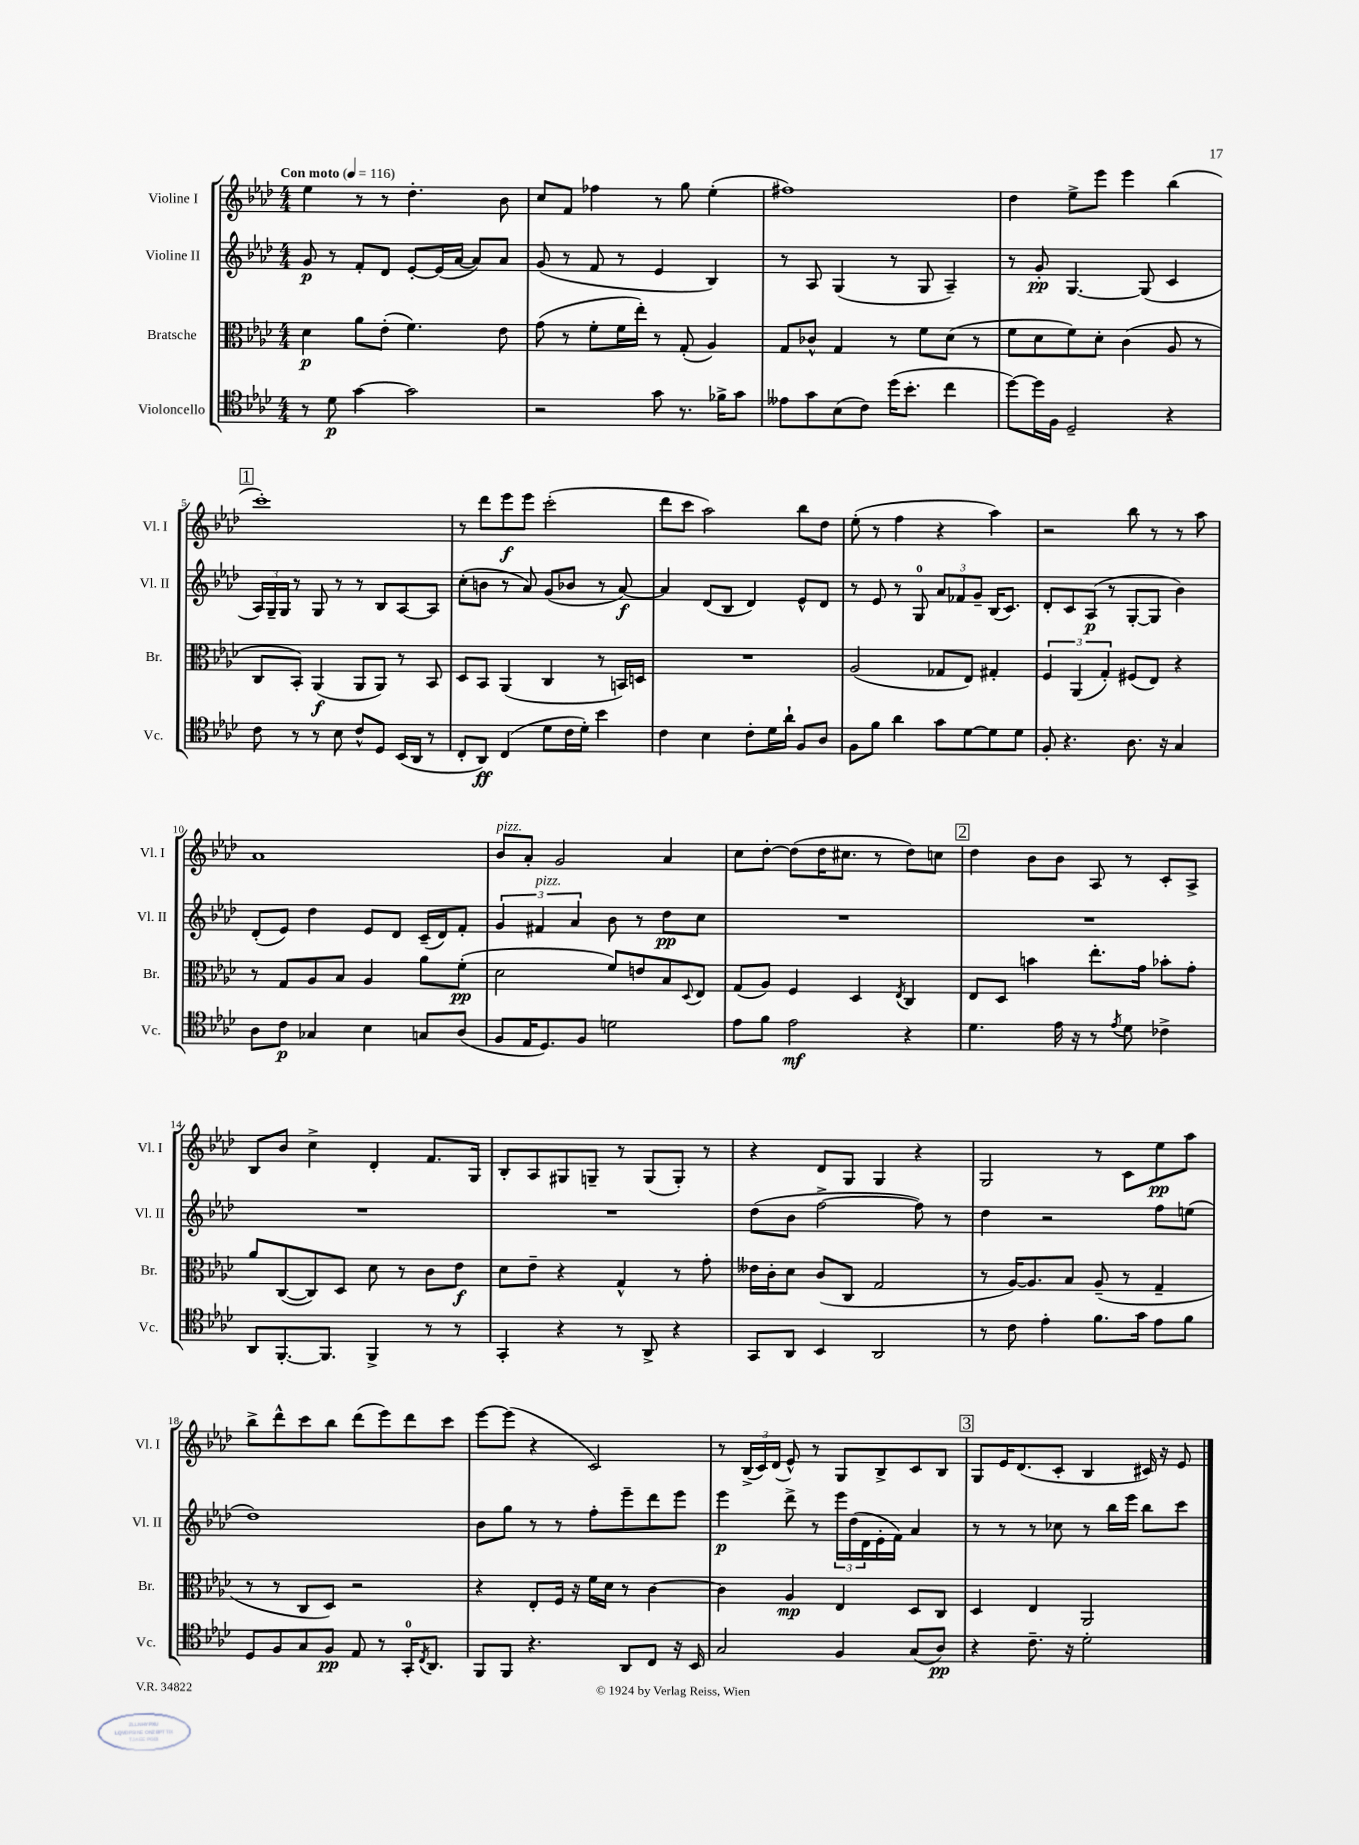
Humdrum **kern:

**kern	**kern	**kern	**kern
*staff4	*staff3	*staff2	*staff1
*clefC4	*clefC3	*clefG2	*clefG2
*k[b-e-a-d-]	*k[b-e-a-d-]	*k[b-e-a-d-]	*k[b-e-a-d-]
*M4/4	*M4/4	*M4/4	*M4/4
*MM116	*MM116	*MM116	*MM116
8r	4d-	8g	4ee-
8d-	.	8r	.
[4g	8a-	8f'	8r
.	(8e-'	8d-	8r
2g]	4.f)	[8e-'	4.dd-'
.	.	(16e-]	.
.	.	[16a-	.
.	.	8a-])	.
.	8e-	8a-	8b-
=	=	=	=
2r	(8g	(8g	8cc
.	8r	8r	8f
.	8f'	8f	4ff-
.	16f	8r	.
.	16ee-')	.	.
8g	8r	4e-	8r
8.r	(8G'	.	8gg
.	4A-)	4B-)	(4ee-'
16f-^	.	.	.
8g	.	.	.
=	=	=	=
8e--	8G	8r	1ff#)
8g	8c-^^	8A-	.
(8B-	4G	(4G	.
8c)	.	.	.
(16dd-	8r	8r	.
8.b-'	.	.	.
.	8f	8G	.
4cc	(8d-	4A-~)	.
.	8r	.	.
=	=	=	=
[8dd-)	8f	8r	4dd-
16dd-]	8d-	8g'	.
16F	.	.	.
2D-~	8f)	[4.G	8ee-^
.	8d-'	.	8eee-
.	(4c	.	4eee-
.	.	(8G]	.
4r	8A-	4c	(4bb-
.	8r	.	.
=	=	=	=
8c	8C	24A-)	1ccc')
.	.	24G~	.
.	.	24G	.
8r	8BB-')	8r	.
8r	(4AA-	8G	.
8B-	.	8r	.
8c^^	8AA-	8r	.
8D-	8AA-)	8B-	.
(16BB-	8r	[8A-	.
16AA-	.	.	.
8r	8BB-	8A-]	.
=	=	=	=
8C'	8D-	(8cc'	8r
8AA-)	8BB-	8b	8ddd-
(4C	(4AA-	8r	8eee-
.	.	8a-)	8eee-
8d-	4C	(8g	(2ccc'
16c	.	8b-	.
16d-')	.	.	.
4b-	8r	8r	.
.	16BB)	[8a-)	.
.	16D	.	.
=	=	=	=
4c	1r	4a-]	8ddd-
.	.	.	8ccc
4B-	.	(8d-	2aa-)
.	.	8B-	.
8c'	.	4d-)	.
16d-	.	.	.
16a-`	.	.	.
8F	.	8e-^^	8bb-
8A-	.	8d-	8dd-
=	=	=	=
8F	(2A-	8r	(8ee-'
8f	.	8e-	8r
4a-	.	8r	4ff
.	.	8G	.
8g	8G-	12a-	4r
.	.	12f-	.
[8d-	8E-)	.	.
.	.	12g~	.
8d-]	4G#'	(16B-	4aa-)
.	.	8.c)	.
8d-	.	.	.
=	=	=	=
8F'	6F	8d-'	2r
4.r	.	8c	.
.	(6AA-	.	.
.	.	(8A-	.
.	6G')	.	.
.	.	8r	.
8.A-	(8F#	[8G'	8bb-
.	8E-)	8G]	8r
16r	.	.	.
4G	4r	4b-)	8r
.	.	.	8aa-
=	=	=	=
8A-	8r	(8d-'	1a-
8c	8G	8e-)	.
4G-	8A-	4dd-	.
.	8B-	.	.
4B-	4A-	8e-	.
.	.	8d-	.
8G	8a-	(16c~	.
.	.	16d-)	.
(8A-	(8f'	8f'	.
=	=	=	=
8F	2d-	6g	8b-
16E-	.	.	8a-'
.	.	6f#	.
8.D-)	.	.	.
.	.	.	2g
.	.	6a-	.
8F	.	.	.
2d	8f)	8b-	.
.	8e	8r	.
.	8B-	8dd-	4a-
.	8qqD-	.	.
.	8E-	8cc	.
=	=	=	=
8e-	(8G	1r	8cc
8f	8A-)	.	[8dd-'
2e-	4F	.	(8dd-]
.	.	.	16dd-
.	.	.	8.cc#
.	4D-	.	.
.	.	.	8r
.	8qE-	.	.
4r	4C	.	8dd-)
.	.	.	8cc
=	=	=	=
4.d-	8E-	1r	4dd-
.	8D-	.	.
.	4b	.	8b-
16e-	.	.	8b-
16r	.	.	.
8r	8.ee-'	.	8A-
8qe-	.	.	.
8d-	.	.	8r
.	16g	.	.
4c-^	8b-'	.	8c'
.	8g'	.	8A-^
=	=	=	=
8AA-	8a-	1r	8B-
[8.FF'	([8C	.	8b-
.	8C])	.	4cc^
8.FF]	.	.	.
.	8D-	.	.
4FF^	8d-	.	4d-'
.	8r	.	.
8r	8c	.	8.f
8r	8e-	.	.
.	.	.	16G
=	=	=	=
4GG'	8d-	1r	8B-'
.	8e-~	.	8A-
4r	4r	.	8G#
.	.	.	8G~
8r	4G^^	.	8r
8AA-^	.	.	(8G
4r	8r	.	8G')
.	8g'	.	8r
=	=	=	=
8GG	16e--	(8dd-	4r
.	16c'	.	.
8AA-	8d-	8b-	.
4BB-	(8c	[2ff^	8d-
.	8C	.	8G
2AA-	2G	.	4G
.	.	8ff])	4r
.	.	8r	.
=	=	=	=
8r	8r	4dd-	2G
8c	[16A-)	.	.
.	8.A-]	.	.
4e-'	.	2r	.
.	8B-	.	.
8.f	(8A-~	.	8r
.	8r	.	8c
16g	.	.	.
8e-	4G~	8ff	8ee-
8f	.	(8ee	8aa-
=	=	=	=
8D-	8r	1dd-)	8bb-^
8F	8r	.	8ddd-^^
8G	8C	.	8ccc
8F	8D-)	.	8bb-
8E-	2r	.	(8ddd-
8r	.	.	8eee-)
16GG'	.	.	8ddd-
8qC	.	.	.
8.AA-	.	.	.
.	.	.	8ccc
=	=	=	=
8FF	4r	8b-	[8eee-
8FF	.	8gg	(8eee-]
4.r	8E-'	8r	4r
.	16F	8r	.
.	16r	.	.
.	16f	8ff'	2c)
.	16d-	.	.
8AA-	8r	8eee-~	.
8C	[4c	8ddd-	.
16r	.	8eee-	.
16BB-	.	.	.
=	=	=	=
2G	4c]	4eee-	8r
.	.	.	(24B-^
.	.	.	24c)
.	.	.	(24d-
.	4A-	8ddd-^	8e-^^)
.	.	8r	8r
4F	4E-	24eee-	8G
.	.	(24dd-	.
.	.	24d-	.
.	.	16e-'	8B-^
.	.	16f)	.
(8G	8D-	4a-	8c
8A-)	8C	.	8B-
=	=	=	=
4r	4D-	8r	8G
.	.	8r	16e-
.	.	.	(8.d-
8.c~	4E-	8r	.
.	.	8cc-	8c'
16r	.	.	.
2d-'	2AA-	8r	4B-
.	.	16bb-	.
.	.	16eee-	.
.	.	8bb-	16c#)
.	.	.	16r
.	.	8ccc	8e-
==	==	==	==
*-	*-	*-	*-
